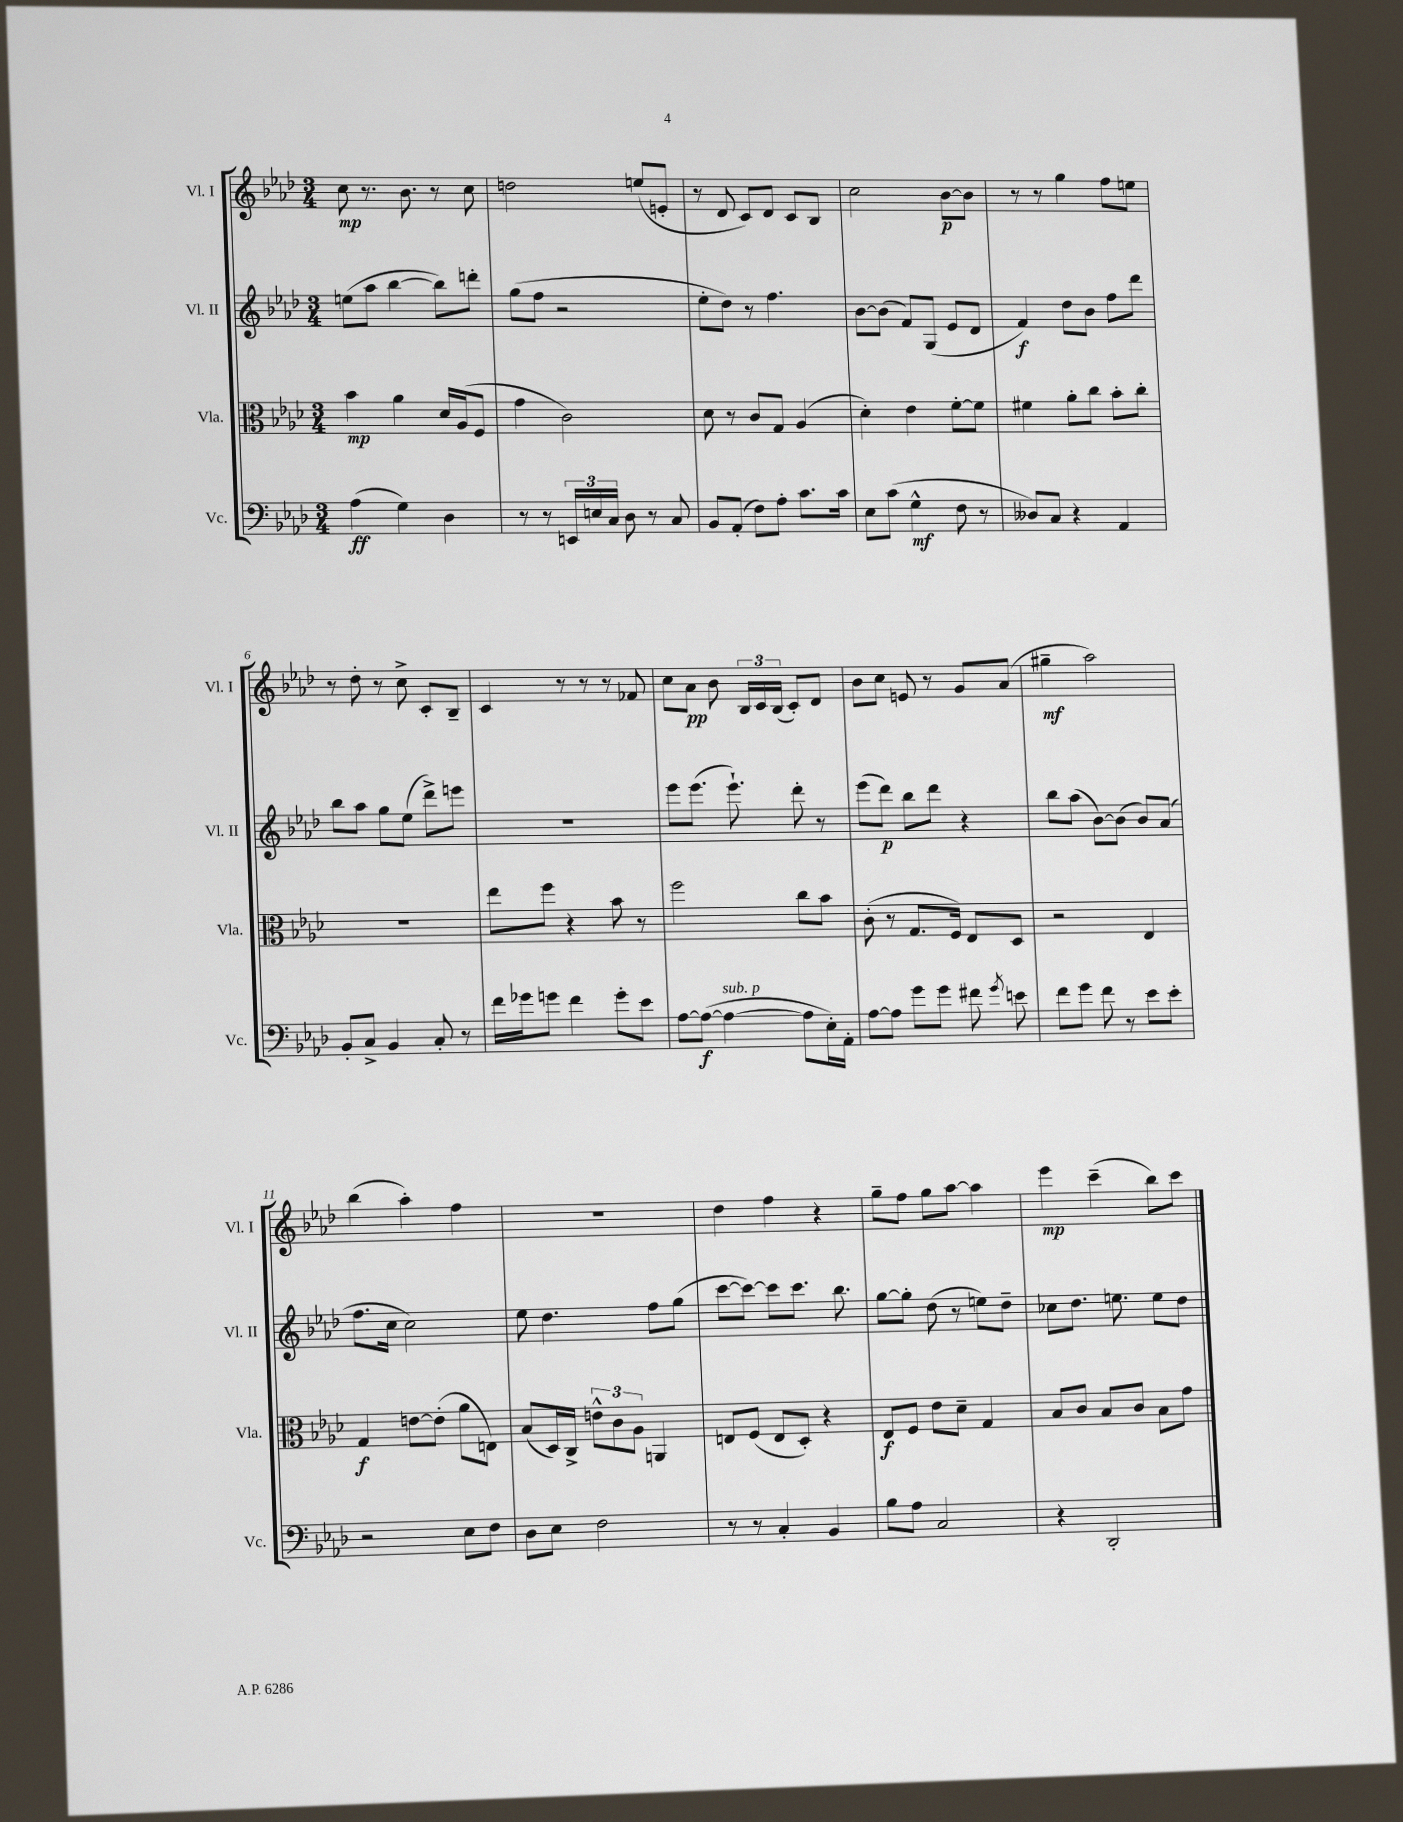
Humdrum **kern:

**kern	**dynam	**kern	**dynam	**kern	**dynam	**kern	**dynam
*part4	*part4	*part3	*part3	*part2	*part2	*part1	*part1
*staff4	*staff4	*staff3	*staff3	*staff2	*staff2	*staff1	*staff1
*I"Vc.	*	*I"Vla.	*	*I"Vl. II	*	*I"Vl. I	*
*I'Vc.	*	*I'Vla.	*	*I'Vl. II	*	*I'Vl. I	*
*clefF4	*	*clefC3	*	*clefG2	*	*clefG2	*
*k[b-e-a-d-]	*	*k[b-e-a-d-]	*	*k[b-e-a-d-]	*	*k[b-e-a-d-]	*
*M3/4	*	*M3/4	*	*M3/4	*	*M3/4	*
=1	=1	=1	=1	=1	=1	=1	=1
(4A-\	ff	4b-\	mp	(8een\L	.	8cc\	mp
.	.	.	.	8aa-\J	.	8.r	.
4G\)	.	4a-\	.	[4bb-\	.	.	.
.	.	.	.	.	.	8.b-\	.
4D-\	.	16d-/LL	.	8bb-\L])	.	8r	.
.	.	(16A-/J	.	.	.	.	.
.	.	8F/J	.	8dddn'\J	.	8cc\	.
=2	=2	=2	=2	=2	=2	=2	=2
8r	.	4g\	.	(8gg\L	.	2ddn\	.
8r	.	.	.	8ff\J	.	.	.
24EEn/LL	.	2c\)	.	2r	.	.	.
24En/	.	.	.	.	.	.	.
24C/JJ	.	.	.	.	.	.	.
8D-\	.	.	.	.	.	.	.
8r	.	.	.	.	.	(8een/L	.
8C/	.	.	.	.	.	8en'/J	.
=3	=3	=3	=3	=3	=3	=3	=3
8BB-/L	.	8d-\	.	8ee-'\L	.	8r	.
(8AA-'/J	.	8r	.	8dd-\J)	.	8d-/	.
8F\L)	.	8c/L	.	8r	.	8c/L)	.
8A-'\J	.	8G/J	.	4.ff\	.	8d-/J	.
8.c\L	.	(4A-/	.	.	.	8c/L	.
.	.	.	.	.	.	8B-/J	.
16c\Jk	.	.	.	.	.	.	.
=4	=4	=4	=4	=4	=4	=4	=4
8E-\L	.	4d-'\)	.	[8b-\L	.	2cc\	.
(8c\J	.	.	.	(8b-\J]	.	.	.
4G^^\	mf	4e-\	.	8f/L)	.	.	.
.	.	.	.	(8G/J	.	.	.
8F\	.	[8f'\L	.	8e-/L	.	[8b-\L	p
8r	.	8f\J]	.	8d-/J	.	8b-\J]	.
=5	=5	=5	=5	=5	=5	=5	=5
8D--X/L)	.	4f#X\	.	4f/)	f	8r	.
8C/J	.	.	.	.	.	8r	.
4r	.	8a-'\L	.	8dd-\L	.	4gg\	.
.	.	8cc\J	.	8b-\J	.	.	.
4AA-/	.	8b-'\L	.	8ff\L	.	8ff\L	.
.	.	8cc'\J	.	8ddd-\J	.	8een\J	.
!!LO:LB:g=z
=6	=6	=6	=6	=6	=6	=6	=6
8BB-'/L	.	2.r	.	8bb-\L	.	8r	.
8C^/J	.	.	.	8aa-\J	.	8dd-'\	.
4BB-/	.	.	.	8gg\L	.	8r	.
.	.	.	.	(8ee-\J	.	8cc^\	.
8C'/	.	.	.	8ddd-^\L)	.	8c'/L	.
8r	.	.	.	8eeen\J	.	8B-~/J	.
=7	=7	=7	=7	=7	=7	=7	=7
16f\LL	.	8ee-\L	.	2.r	.	4c/	.
16g-X\J	.	.	.	.	.	.	.
8gn\J	.	8ff\J	.	.	.	.	.
4f\	.	4r	.	.	.	8r	.
.	.	.	.	.	.	8r	.
8g'\L	.	8b-\	.	.	.	8r	.
8e-\J	.	8r	.	.	.	8f-X/	.
=8	=8	=8	=8	=8	=8	=8	=8
[8A-\L	.	2ff\	.	8eee-\L	.	8cc\L	.
(8A-\J_	f	.	.	(8.eee-\J	.	8a-\J	pp
!LO:TX:a:i:t=sub. p	!	!	!	!	!	!	!
4A-\_	.	.	.	.	.	8b-\	.
.	.	.	.	8.eee-`\)	.	.	.
.	.	.	.	.	.	24B-/LL	.
.	.	.	.	.	.	24c/	.
.	.	.	.	.	.	(24B-/JJ	.
8A-\L]	.	8cc\L	.	8ddd-'\	.	8c'/L)	.
16E-'\L)	.	8b-\J	.	8r	.	8d-/J	.
16AA-'\JJ	.	.	.	.	.	.	.
=9	=9	=9	=9	=9	=9	=9	=9
[8A-\L	.	(8c'\	.	(8eee-\L	.	8b-\L	.
8A-\J]	.	8r	.	8ddd-\J)	p	8cc\J	.
8g\L	.	8.G/L	.	8bb-\L	.	8en/	.
8g\J	.	.	.	8ddd-\J	.	8r	.
.	.	16F/Jk)	.	.	.	.	.
8f#X\	.	8E-/L	.	4r	.	8g/L	.
8qg/	.	.	.	.	.	.	.
8en\	.	8D-/J	.	.	.	(8a-/J	.
=10	=10	=10	=10	=10	=10	=10	=10
8f\L	.	2r	.	8bb-\L	.	4gg#X~\	mf
8g\J	.	.	.	(8aa-\J	.	.	.
8f\	.	.	.	[8b-\L)	.	2aa-\)	.
8r	.	.	.	(8b-\J]	.	.	.
8e-\L	.	4E-/	.	8b-/L)	.	.	.
8e-'\J	.	.	.	(8a-/J	.	.	.
!!LO:LB:g=z
=11	=11	=11	=11	=11	=11	=11	=11
2r	.	4G/	f	8.ff\L	.	(4bb-\	.
.	.	.	.	16cc\Jk	.	.	.
.	.	[8en\L	.	2cc\)	.	4aa-'\)	.
.	.	(8e'\J]	.	.	.	.	.
8E-\L	.	8a-\L	.	.	.	4ff\	.
8F\J	.	8En\J)	.	.	.	.	.
=12	=12	=12	=12	=12	=12	=12	=12
8D-\L	.	(8B-/L	.	8ee-\	.	2.r	.
8E-\J	.	16D-/L)	.	4.dd-\	.	.	.
.	.	16C^/JJ	.	.	.	.	.
2F\	.	12en^^\L	.	.	.	.	.
.	.	12c\	.	.	.	.	.
.	.	12A-\J	.	.	.	.	.
.	.	4AAn/	.	8ff\L	.	.	.
.	.	.	.	(8gg\J	.	.	.
=13	=13	=13	=13	=13	=13	=13	=13
8r	.	8En/L	.	[8ccc\L	.	4dd-\	.
8r	.	(8F/J	.	8ccc\J_)	.	.	.
4C'/	.	8E/L	.	8ccc\L]	.	4ff\	.
.	.	8D-'/J)	.	8.ccc\J	.	.	.
4BB-/	.	4r	.	.	.	4r	.
.	.	.	.	8.bb-\	.	.	.
=14	=14	=14	=14	=14	=14	=14	=14
8B-\L	.	8E-/L	f	[8gg\L	.	8gg~\L	.
8A-\J	.	8F/J	.	8gg'\J]	.	8ff\J	.
2C/	.	8e-\L	.	(8dd-\	.	8gg\L	.
.	.	8d-~\J	.	8r	.	[8aa-\J	.
.	.	4G/	.	8een\L)	.	4aa-\]	.
.	.	.	.	8dd-~\J	.	.	.
=15	=15	=15	=15	=15	=15	=15	=15
4r	.	8B-/L	.	8cc-X\L	.	4eee-\	mp
.	.	8c/J	.	8.dd-\J	.	.	.
2DD-'/	.	8B-/L	.	.	.	(4ccc~\	.
.	.	.	.	8.een\	.	.	.
.	.	8c/J	.	.	.	.	.
.	.	8B-\L	.	8ee\L	.	8bb-\L)	.
.	.	8g\J	.	8dd-\J	.	8ccc\J	.
==	==	==	==	==	==	==	==
*-	*-	*-	*-	*-	*-	*-	*-
